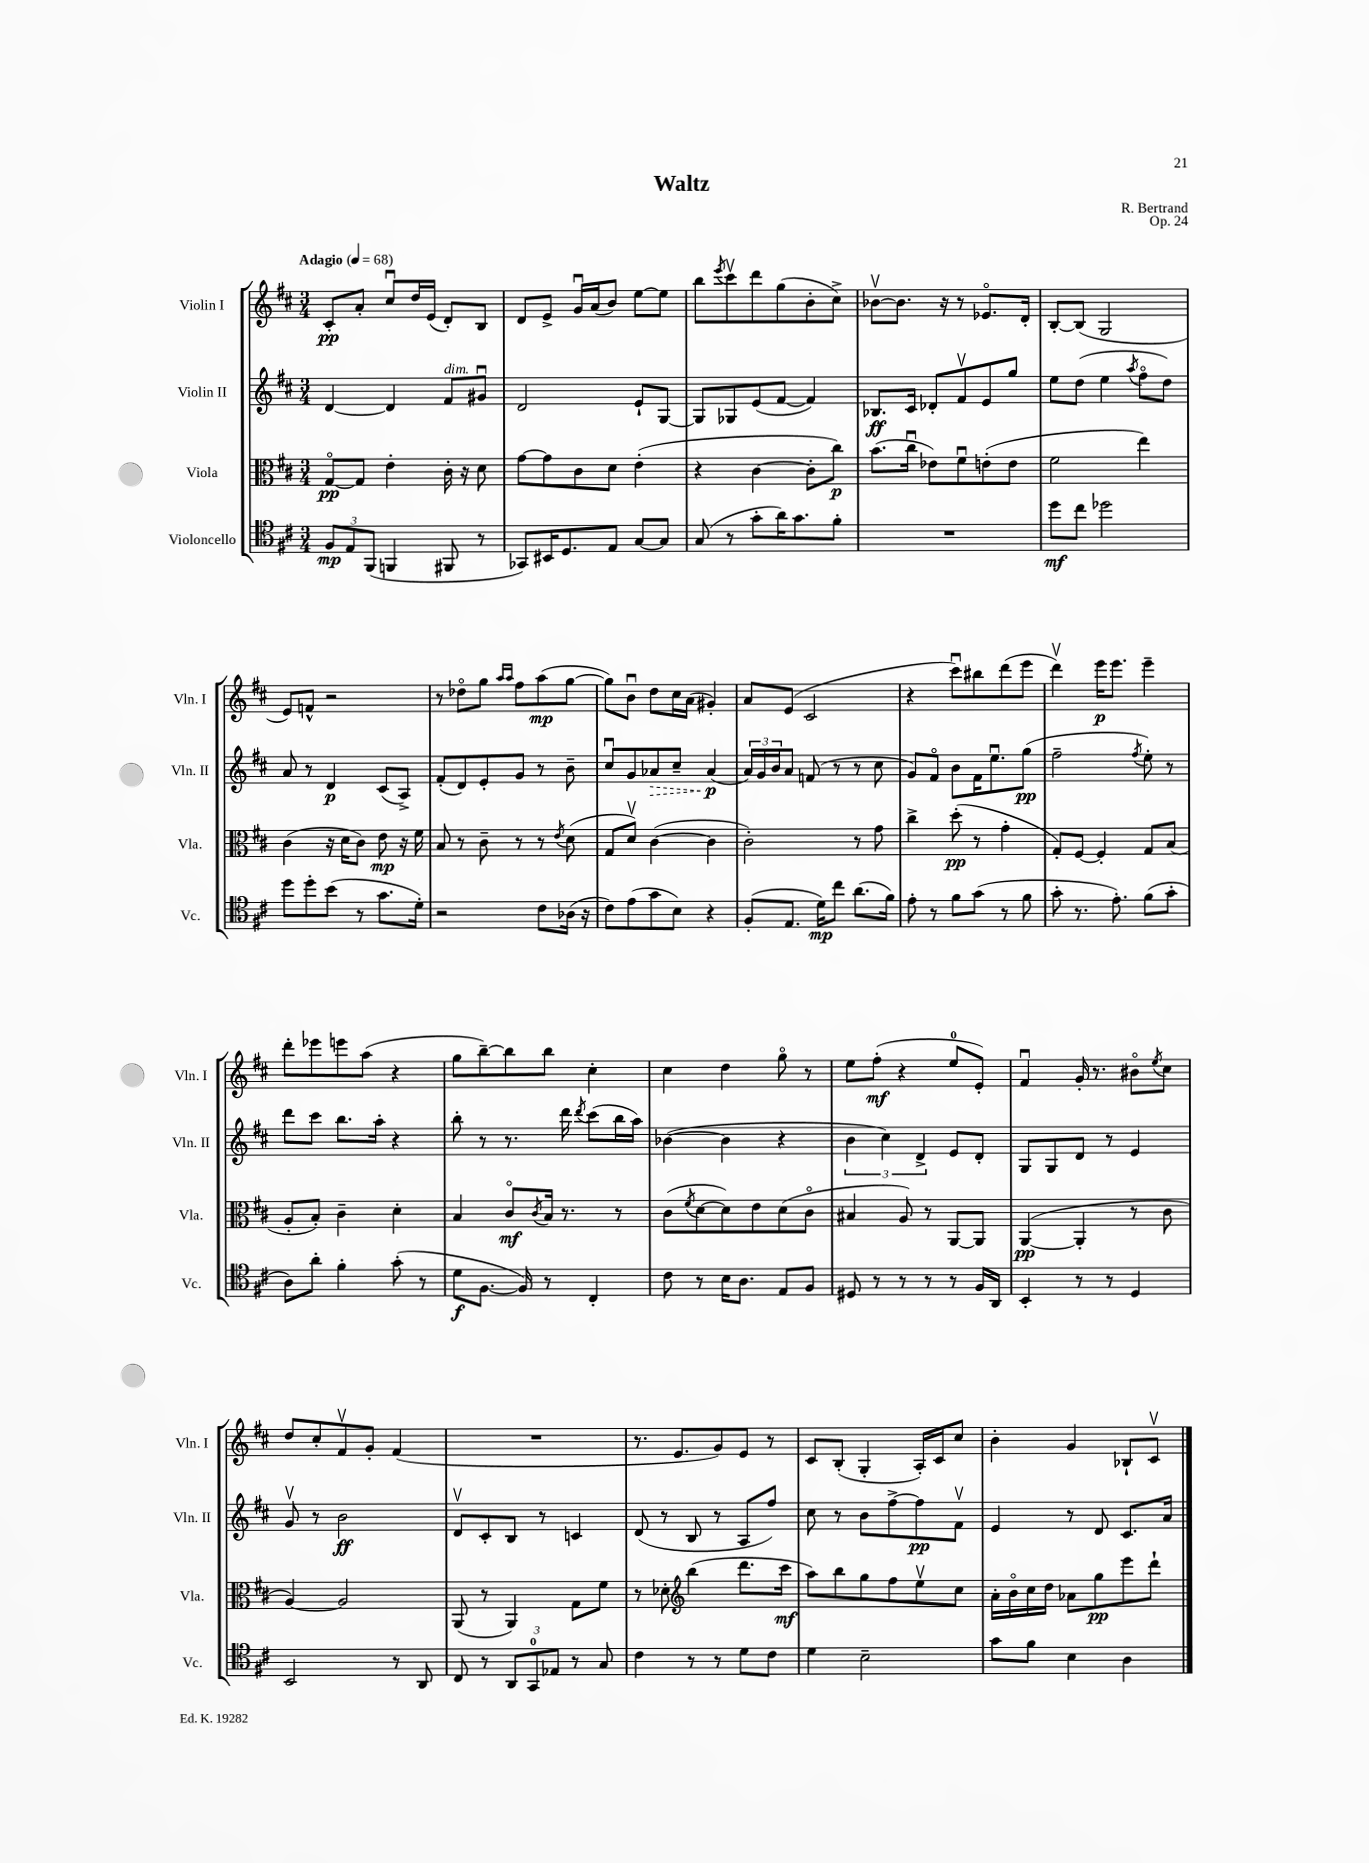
\header { title = "Waltz" composer = "R. Bertrand" opus = "Op. 24" }
<<
\new StaffGroup <<
\new Staff = "s0" \with { instrumentName = "Violin I" shortInstrumentName = "Vln. I" } {
    \clef treble \key d \major \numericTimeSignature \time 3/4 \tempo "Adagio" 4 = 68
    cis'8-.\pp a'8-. cis''8\downbow d''16 e'16( d'8-.) b8 |
    d'8 e'8-> g'16\downbow a'16( b'8) e''8~ e''8 |
    b''8 \acciaccatura { e'''8 } cis'''8\upbow d'''8 g''8( b'8-. cis''8->) |
    bes'8~\upbow bes'8. r16 r8 ees'8.\flageolet d'16-. |
    b8~-. b8( g2 |
    e'8) f'8-^ r2 |
    r8 des''8\flageolet g''8 \grace { a''16 a''16 } fis''8 a''8\mp( g''8~ |
    g''8) b'8\downbow d''8 cis''16 a'16( gis'4-.) |
    a'8 e'8( cis'2 |
    r4 cis'''8\downbow) bis''8 d'''8( e'''8 |
    d'''4\upbow) e'''16\p e'''8. e'''4-- |
    d'''8-. ees'''8 e'''8 a''8( r4 |
    g''8 b''8~--) b''8 b''8 cis''4-. |
    cis''4 d''4 g''8\flageolet r8 |
    e''8 fis''8-.\mf( r4 e''8-0 e'8-.) |
    fis'4\downbow g'16-. r8. bis'8\flageolet \acciaccatura { e''8 } cis''8 |
    d''8 cis''8-. fis'8\upbow g'8-. fis'4( |
    R2. |
    r8. e'8. g'8) e'8 r8 |
    cis'8 b8-.( g4-. a16-.) cis'16 cis''8 |
    b'4-. g'4 bes8-! cis'8\upbow \bar "|." |
}
\new Staff = "s1" \with { instrumentName = "Violin II" shortInstrumentName = "Vln. II" } {
    \clef treble \key d \major \numericTimeSignature \time 3/4
    d'4~ d'4 fis'8^\markup { \italic "dim." } gis'8\downbow |
    d'2 e'8-! g8~ |
    g8 ges8 e'8( fis'8~ fis'4) |
    bes8.\ff cis'16 des'8-. fis'8\upbow e'8 g''8 |
    e''8 d''8( e''4 \acciaccatura { a''8 } fis''8\flageolet d''8) |
    a'8 r8 d'4\p cis'8( a8->) |
    fis'8-.( d'8) e'8-. g'8 r8 b'8-- |
    cis''8\downbow g'8 \once \override Hairpin.style = #'dashed-line aes'8\> cis''8-- aes'4\p\!( |
    \tuplet 3/2 { a'16) g'16 b'16 } a'8 f'8( r8 r8 cis''8 |
    g'8) fis'8\flageolet b'8 fis'16 e''8.\downbow g''8\pp( |
    fis''2-- \acciaccatura { fis''8 } e''8-.) r8 |
    d'''8 cis'''8 b''8. a''16-. r4 |
    b''8-. r8 r8. d'''16 \acciaccatura { d'''8 } cis'''8( b''16 a''16) |
    bes'4~( bes'4 r4 |
    \tuplet 3/2 { b'4 cis''4) d'4-> } e'8 d'8-. |
    g8 g8 d'8 r8 e'4 |
    g'8\upbow r8 b'2\ff |
    d'8\upbow cis'8-. b8 r8 c'4 |
    d'8( r8 b8 r8 a8 fis''8) |
    cis''8 r8 b'8 fis''8~-> fis''8\pp fis'8\upbow |
    e'4 r8 d'8 cis'8. a'16 \bar "|." |
}
\new Staff = "s2" \with { instrumentName = "Viola" shortInstrumentName = "Vla." } {
    \clef alto \key d \major \numericTimeSignature \time 3/4
    g8~\flageolet\pp g8 e'4-. cis'16-. r16 d'8 |
    g'8~ g'8 cis'8 d'8 e'4-.( |
    r4 cis'4~ cis'8-. cis''8\p) |
    b'8.( cis''16\downbow ees'8) fis'8\downbow e'8-.( e'8 |
    fis'2 e''4) |
    cis'4( r16 d'16 cis'8) e'8\mp r16 fis'16 |
    b8 r8 cis'8-- r8 r8 \acciaccatura { e'8 } d'8( |
    g8 d'8\upbow) cis'4~( cis'4 |
    cis'2-.) r8 g'8 |
    cis''4-> d''8-.\pp( r8 g'4-. |
    g8-.) fis8~ fis4-. g8 b8( |
    a8-. b8-.) cis'4-- d'4-. |
    b4 cis'8\flageolet\mf \acciaccatura { cis'8 } b16 r8. r8 |
    cis'8( \acciaccatura { fis'8 } d'8~ d'8) e'8 d'8( cis'8\flageolet |
    bis4 a8) r8 a,8~ a,8 |
    a,4~\pp( a,4-. r8 cis'8 |
    a4~) a2 |
    a,8( r8 a,4) g8 fis'8 |
    r8 des'8-. \clef treble b''4( d'''8. cis'''16\mf |
    a''8) b''8 g''8 fis''8 e''8\upbow cis''8 |
    a'16-. b'16\flageolet cis''16 d''16 aes'8 g''8\pp e'''8 d'''8-! \bar "|." |
}
\new Staff = "s3" \with { instrumentName = "Violoncello" shortInstrumentName = "Vc." } {
    \clef tenor \key d \major \numericTimeSignature \time 3/4
    \tuplet 3/2 { fis8\mp e8 fis,8( } f,4 fis,8 r8 |
    ges,8) bis,16 d8. e8 g8~ g8 |
    g8( r8 g'8-. a'16) g'8. fis'8-. |
    R2. |
    d''8\mf cis''8 des''2 |
    d''8 d''8-. b'8( r8 g'8. d'16-.) |
    r2 cis'8 aes16( r16 |
    cis'8) e'8( g'8 b8) r4 |
    fis8-.( e8. d'16\mp) cis''8 a'8.( fis'16) |
    e'8-. r8 fis'8 g'8( r8 fis'8 |
    g'8-. r8. e'8.-.) fis'8( g'8-. |
    a8) a'8-. fis'4-. g'8-.( r8 |
    d'8\f fis8.~ fis16) r8 cis4-. |
    cis'8 r8 b16 a8. e8 fis8 |
    dis8 r8 r8 r8 r8 fis16 a,16 |
    b,4-. r8 r8 d4 |
    b,2 r8 a,8 |
    cis8 r8 \tuplet 3/2 { a,8 g,8-0 ees8 } r8 g8 |
    cis'4 r8 r8 d'8 cis'8 |
    d'4 b2-- |
    g'8 fis'8 b4 a4 \bar "|." |
}
>>
>>
\layout { \context { \Score \remove "Bar_number_engraver" } }
